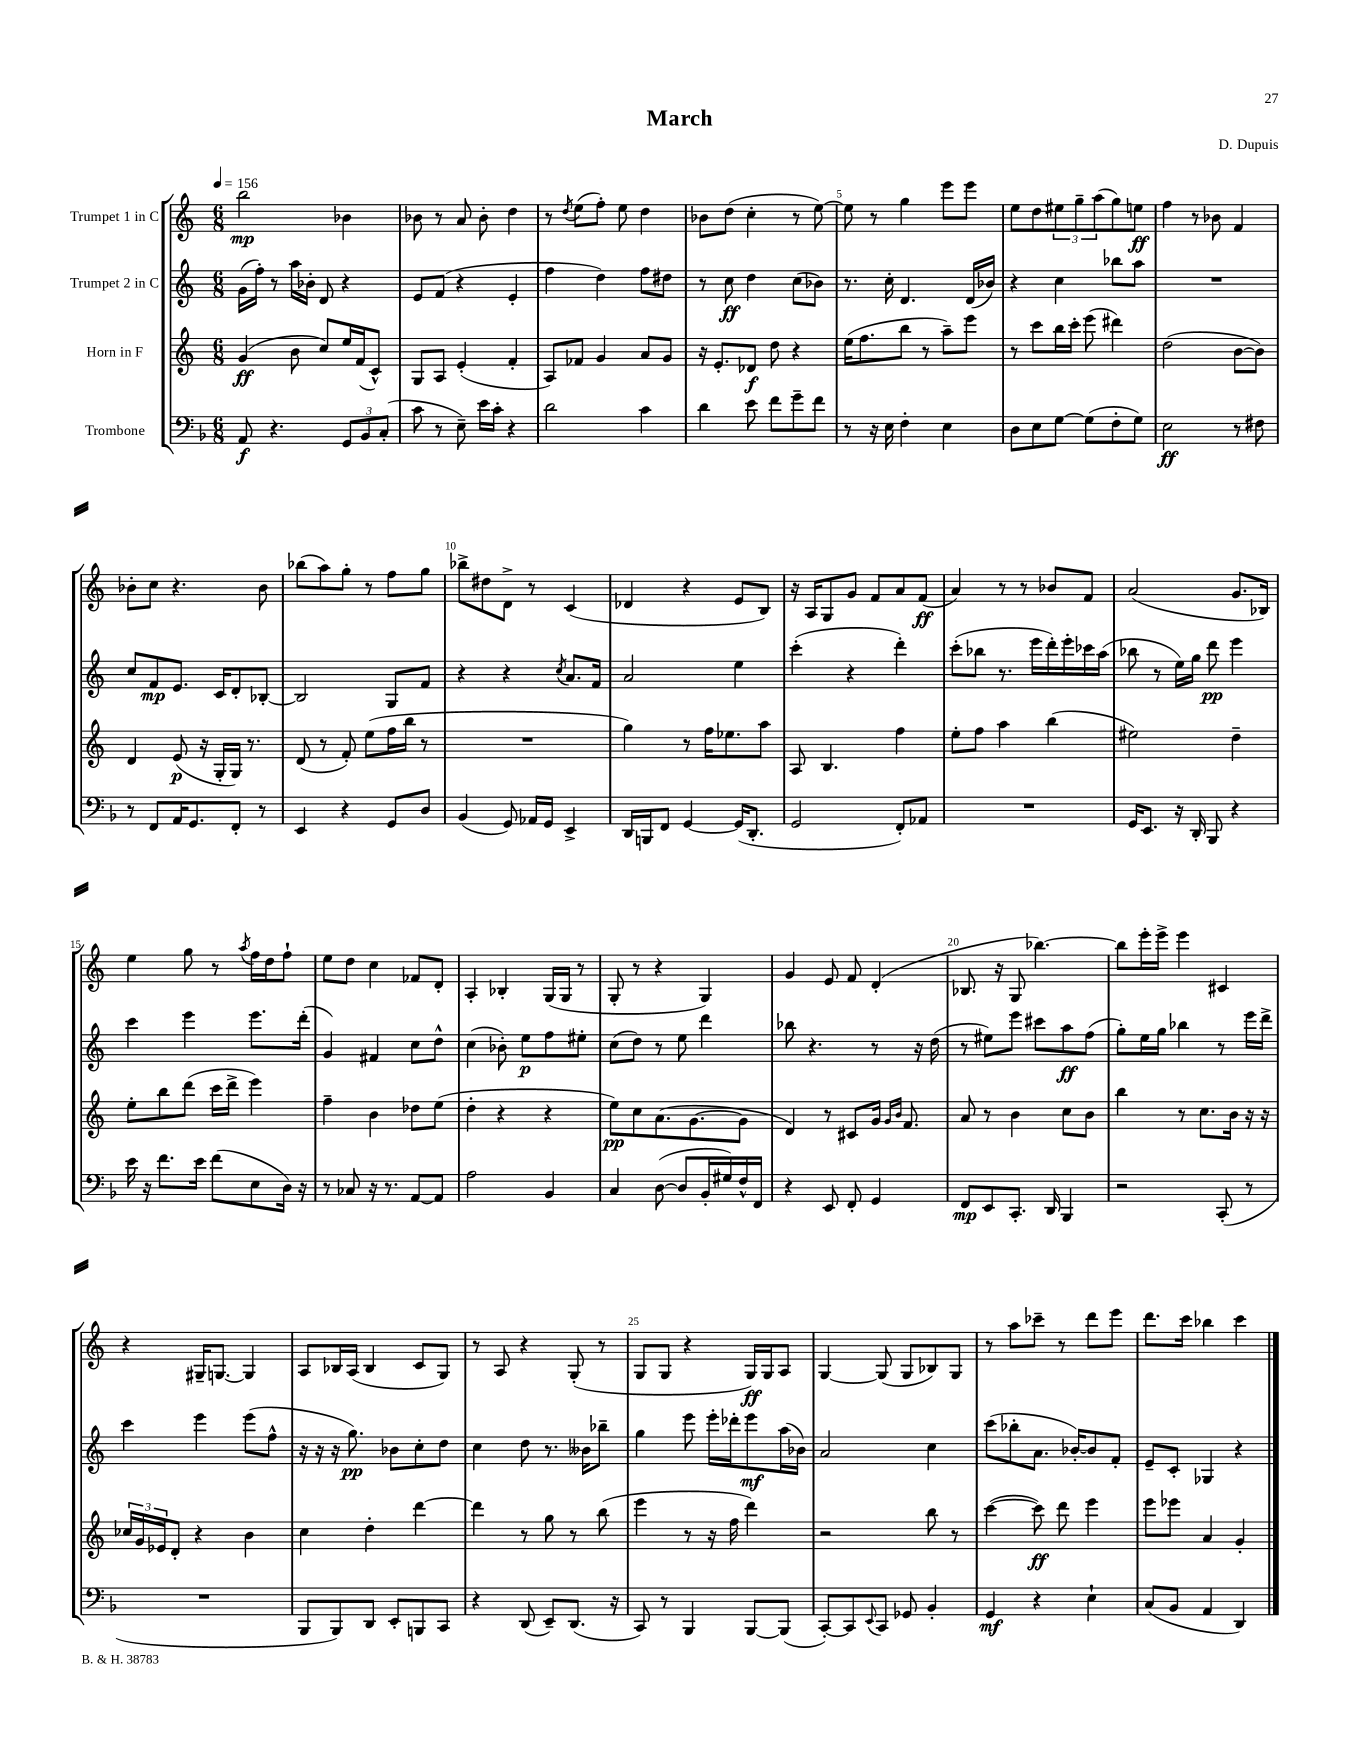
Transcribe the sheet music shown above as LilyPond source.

\header { title = "March" composer = "D. Dupuis" }
<<
\new StaffGroup <<
\new Staff = "s0" \with { instrumentName = "Trumpet 1 in C" } {
    \clef treble \key c \major \numericTimeSignature \time 6/8 \tempo 4 = 156
    b''2\mp bes'4 |
    bes'8 r8 a'8 bes'8-. d''4 |
    r8 \acciaccatura { d''8 } e''8( f''8-.) e''8 d''4 |
    bes'8 d''8( c''4-. r8 e''8~) |
    e''8 r8 g''4 e'''8 e'''8 |
    e''8 d''8 \tuplet 3/2 { eis''8 g''8-- a''8( } g''8) e''8\ff |
    f''4 r8 bes'8 f'4 |
    bes'8-. c''8 r4. bes'8 |
    bes''8( a''8) g''8-. r8 f''8 g''8 |
    bes''8-> dis''8 d'8-> r8 c'4( |
    des'4 r4 e'8 b8) |
    r16 a16 g8 g'8 f'8 a'8 f'8\ff( |
    a'4) r8 r8 bes'8 f'8 |
    a'2( g'8. bes16) |
    e''4 g''8 r8 \acciaccatura { a''8 } f''16 d''16 f''8-! |
    e''8 d''8 c''4 fes'8 d'8-. |
    a4-. bes4-. g16( g16 r8 |
    g8-. r8 r4 g4) |
    g'4 e'8 f'8 d'4-.( |
    bes8. r16 g8 bes''4.~) |
    bes''8 e'''16-. e'''16-> e'''4 cis'4 |
    r4 gis16-- g8.~ g4 |
    a8 bes16 a16( bes4 c'8 g8) |
    r8 a8 r4 g8-.( r8 |
    g8 g8 r4 g16\ff) g16 a8 |
    g4~ g8( g8 bes8) g8 |
    r8 a''8 ces'''8-- r8 d'''8 e'''8 |
    d'''8. c'''16 bes''4 c'''4 \bar "|." |
}
\new Staff = "s1" \with { instrumentName = "Trumpet 2 in C" } {
    \clef treble \key c \major \numericTimeSignature \time 6/8
    g'16( f''16-.) r8 a''16 bes'16-. d'8 r4 |
    e'8 f'8( r4 e'4-. |
    f''4 d''4) f''8 dis''8 |
    r8 c''8\ff d''4 c''8( bes'8) |
    r8. c''16-. d'4. d'16( bes'16) |
    r4 c''4 bes''8 a''8 |
    R2. |
    c''8 f'8\mp e'8. c'16 d'8-. bes8~-. |
    bes2 g8 f'8 |
    r4 r4 \acciaccatura { c''8 } a'8. f'16 |
    a'2 e''4 |
    c'''4-.( r4 d'''4-.) |
    c'''8-.( bes''8 r8. e'''16 d'''16-.) e'''16-. ces'''16 a''16( |
    bes''8 r8 e''16) g''16 d'''8\pp e'''4 |
    c'''4 e'''4 e'''8. d'''16-.( |
    g'4) fis'4 c''8 d''8-^ |
    c''4( bes'8-.) e''8\p f''8 eis''8-. |
    c''8( d''8) r8 e''8 d'''4 |
    bes''8 r4. r8 r16 d''16( |
    r8 eis''8) e'''8 cis'''8 a''8\ff f''8( |
    g''8-.) e''16 g''16 bes''4 r8 e'''16 d'''16-> |
    c'''4 e'''4 e'''8( f''8-^ |
    r16 r16 r16 g''8.\pp) bes'8 c''8-. d''8 |
    c''4 d''8 r8. beses'16 bes''8-- |
    g''4 e'''8 e'''16-. des'''16-. e'''8\mf a''16( bes'16) |
    a'2 c''4 |
    c'''8( bes''8-. a'8. bes'16~-.) bes'8 f'8-. |
    e'8-- c'8-. ges4 r4 \bar "|." |
}
\new Staff = "s2" \with { instrumentName = "Horn in F" } {
    \clef treble \key c \major \numericTimeSignature \time 6/8
    g'4\ff( b'8 c''8) e''16 f'16( c'8-^) |
    g8 a8 e'4-.( f'4-. |
    a8) fes'8 g'4 a'8 g'8 |
    r16 e'8.-. des'8\f d''8 r4 |
    e''16( f''8. b''8 r8 a''8--) e'''8 |
    r8 c'''8 b''16 c'''16-. e'''8( dis'''4) |
    d''2( b'8~ b'8) |
    d'4 e'8\p( r16 g16-. g16) r8. |
    d'8( r8 f'8-.) e''8( f''16 b''16 r8 |
    R2. |
    g''4) r8 f''16 ees''8. a''8 |
    a8 b4. f''4 |
    e''8-. f''8 a''4 b''4( |
    eis''2) d''4-- |
    e''8-. b''8 d'''8( c'''16 d'''16-> e'''4) |
    f''4-- b'4 des''8 e''8( |
    d''4-. r4 r4 |
    e''8\pp) c''8 a'8.( g'8.~ g'8 |
    d'4) r8 cis'8 g'16 \grace { g'16 b'16 } f'8. |
    a'8 r8 b'4 c''8 b'8 |
    b''4 r8 c''8. b'16 r16 r16 |
    \tuplet 3/2 { ces''16 g'16 ees'16 } d'8-. r4 b'4 |
    c''4 d''4-. d'''4~ |
    d'''4 r8 g''8 r8 b''8( |
    e'''4 r8 r16 f''16 d'''4) |
    r2 b''8 r8 |
    c'''4~( c'''8\ff) d'''8 e'''4 |
    e'''8 ees'''8 a'4 g'4-. \bar "|." |
}
\new Staff = "s3" \with { instrumentName = "Trombone" } {
    \clef bass \key f \major \numericTimeSignature \time 6/8
    a,8\f r4. \tuplet 3/2 { g,8 bes,8 c8-.( } |
    c'8 r8 e8--) e'16 c'16-. r4 |
    d'2 c'4 |
    d'4 e'8 f'8 g'8-- f'8 |
    r8 r16 e16 f4-. e4 |
    d8 e8 g8~ g8( f8-. g8) |
    e2\ff r8 fis8 |
    r8 f,8 a,16 g,8. f,8-. r8 |
    e,4 r4 g,8 d8 |
    bes,4( g,8) aes,16 g,16 e,4-> |
    d,16 b,,16 f,8 g,4~ g,16( d,8.-. |
    g,2 f,8-.) aes,8 |
    R2. |
    g,16 e,8. r16 d,16-. bes,,8 r4 |
    e'16 r16 f'8. e'16 f'8( e8 d16) r16 |
    r8 ces8 r16 r8. a,8~ a,8 |
    a2 bes,4 |
    c4 d8~( d8 bes,16-. gis16) f16-^ f,16 |
    r4 e,8 f,8-. g,4 |
    f,8\mp e,8 c,8.-. d,16 bes,,4 |
    r2 c,8-.( r8 |
    R2. |
    bes,,8 bes,,8) d,8 e,8-. b,,8 c,8 |
    r4 d,8( e,8--) d,8.( r16 |
    c,8) r8 bes,,4 bes,,8~ bes,,8( |
    c,8~-.) c,8 \appoggiatura { e,8 } c,8 ges,8 bes,4-. |
    g,4\mf r4 e4-! |
    c8( bes,8 a,4 d,4) \bar "|." |
}
>>
>>
\layout { \context { \Score \override BarNumber.break-visibility = ##(#f #t #t) barNumberVisibility = #(every-nth-bar-number-visible 5) } }
